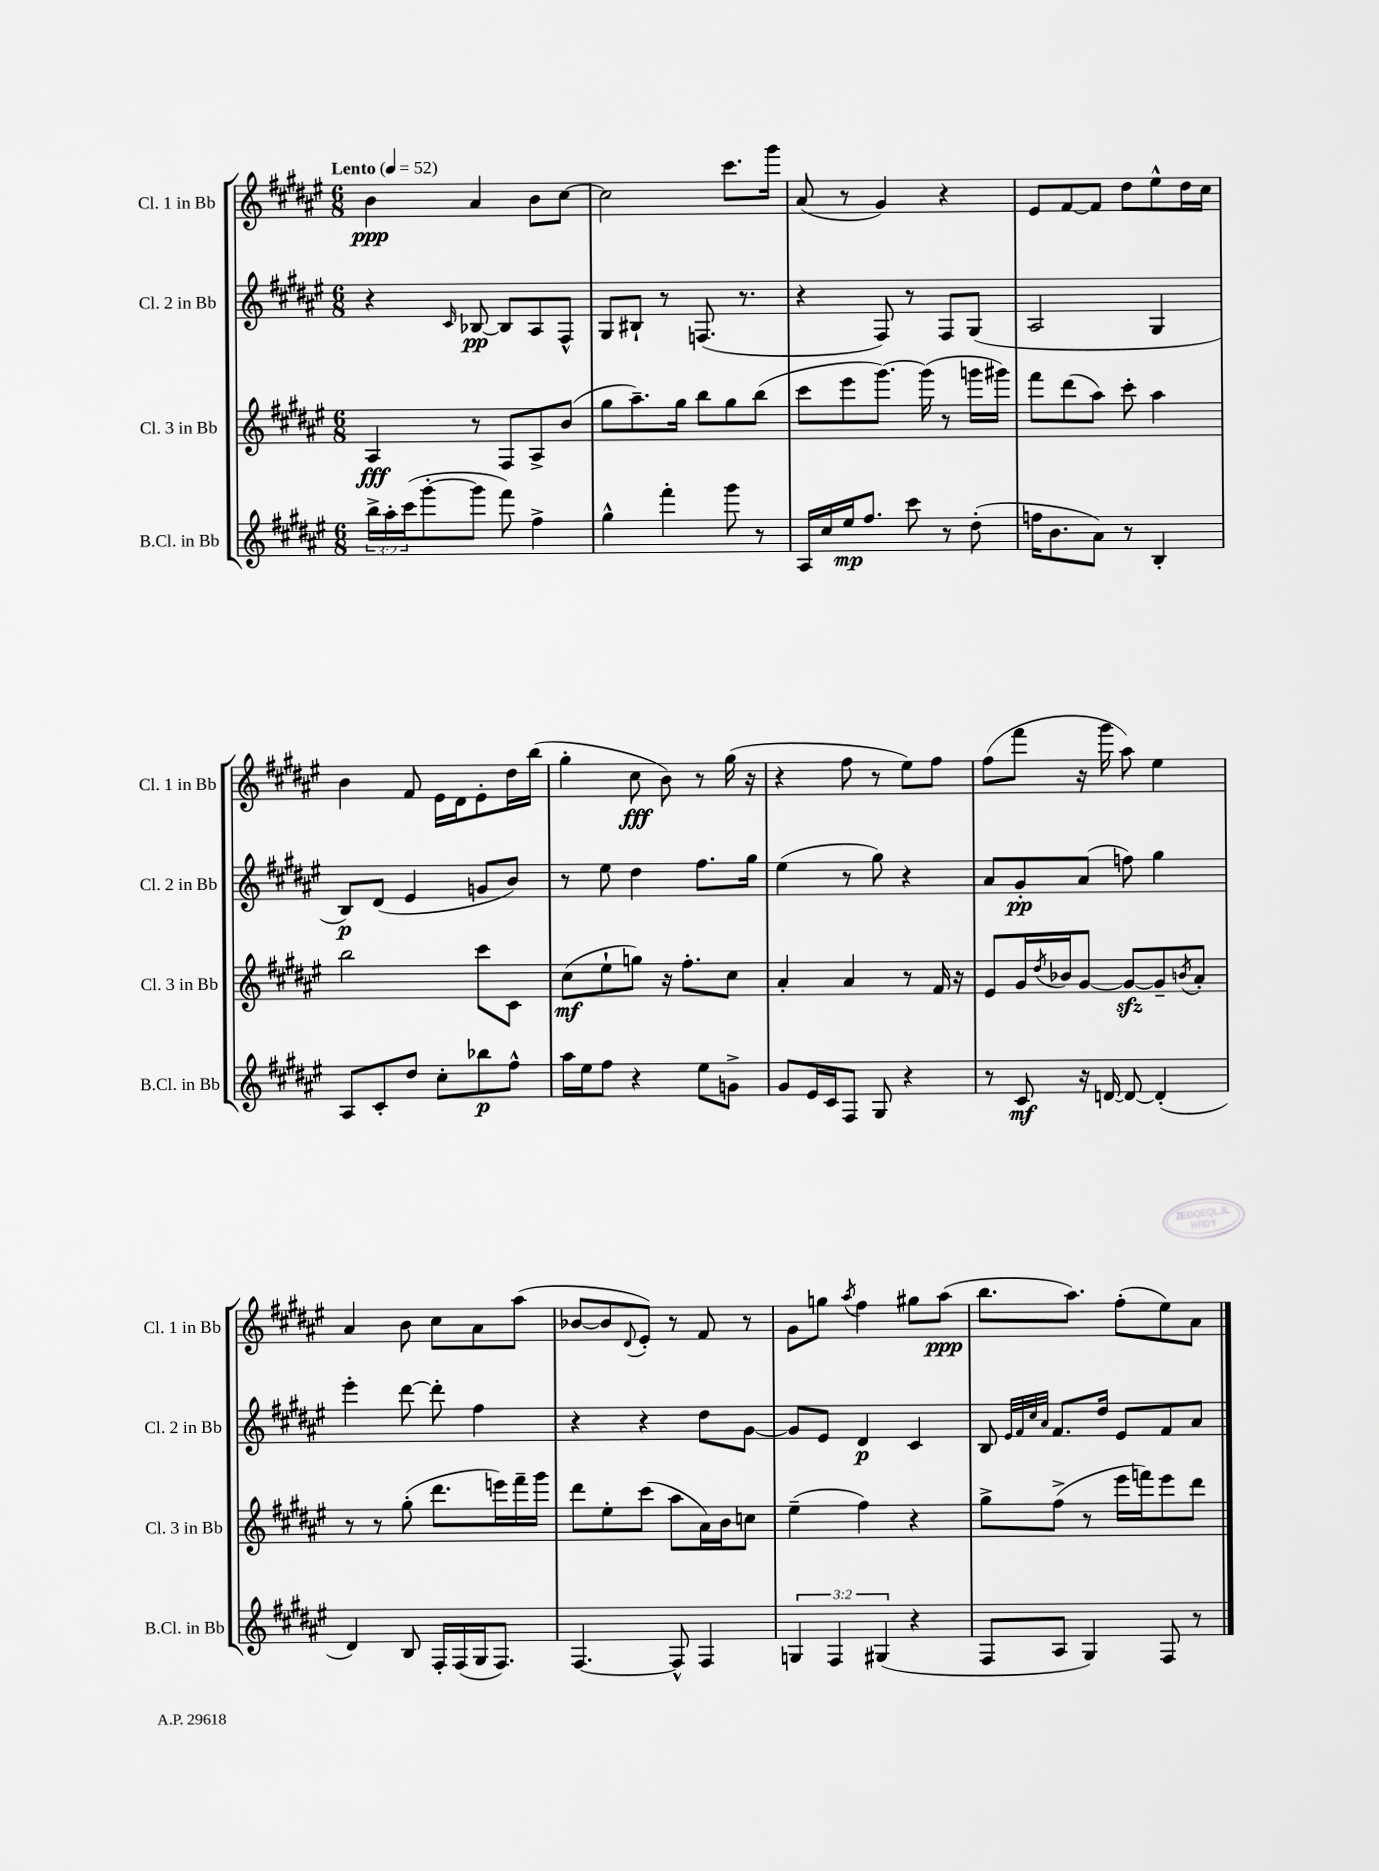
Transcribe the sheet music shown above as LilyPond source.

<<
\new StaffGroup <<
\new Staff = "s0" \with { instrumentName = "Cl. 1 in Bb" shortInstrumentName = "Cl. 1 in Bb" } {
    \clef treble \key fis \major \numericTimeSignature \time 6/8 \tempo "Lento" 4 = 52
    b'4\ppp ais'4 b'8 cis''8~ |
    cis''2 cis'''8. gis'''16 |
    ais'8( r8 gis'4) r4 |
    eis'8 fis'8~ fis'8 dis''8 eis''8-^ dis''16 cis''16 |
    b'4 fis'8 eis'16 dis'16 eis'8-. dis''16 b''16( |
    gis''4-. cis''8\fff b'8) r8 gis''16( r16 |
    r4 fis''8 r8 eis''8) fis''8 |
    fis''8( fis'''8 r16 gis'''16 ais''8) eis''4 |
    ais'4 b'8 cis''8 ais'8 ais''8( |
    bes'8~ bes'8 \appoggiatura { dis'8 } eis'8-.) r8 fis'8 r8 |
    gis'8 g''8 \acciaccatura { ais''8 } fis''4 gis''8 ais''8\ppp( |
    b''8. ais''8.) fis''8-.( eis''8) ais'8 \bar "|." |
}
\new Staff = "s1" \with { instrumentName = "Cl. 2 in Bb" shortInstrumentName = "Cl. 2 in Bb" } {
    \clef treble \key fis \major \numericTimeSignature \time 6/8
    r4 \grace { cis'16 } bes8~\pp bes8 ais8 fis8-^ |
    gis8 bis8-! r8 f8.( r8. |
    r4 fis8) r8 fis8 gis8( |
    ais2 gis4 |
    b8\p) dis'8( eis'4 g'8 b'8) |
    r8 eis''8 dis''4 fis''8. gis''16 |
    eis''4( r8 gis''8) r4 |
    ais'8 gis'8-.\pp ais'8( f''8) gis''4 |
    eis'''4-. dis'''8~ dis'''8-. fis''4 |
    r4 r4 dis''8 gis'8~ |
    gis'8 eis'8 dis'4\p cis'4 |
    b8 \grace { eis'32 fis'32 cis''32 ais'32 } fis'8. dis''16 eis'8 fis'8 ais'8 \bar "|." |
}
\new Staff = "s2" \with { instrumentName = "Cl. 3 in Bb" shortInstrumentName = "Cl. 3 in Bb" } {
    \clef treble \key fis \major \numericTimeSignature \time 6/8
    ais4\fff r8 fis8 ais8-> b'8( |
    gis''8 ais''8.--) gis''16 b''8 gis''8 b''8( |
    cis'''8 eis'''8 gis'''8.~) gis'''16( r8 g'''16 gis'''16) |
    fis'''8 dis'''8( ais''8) cis'''8-. ais''4 |
    b''2 cis'''8 cis'8 |
    cis''8\mf( eis''8-! g''8) r16 fis''8.-. cis''8 |
    ais'4-. ais'4 r8 fis'16 r16 |
    eis'8 gis'16 \acciaccatura { dis''8 } bes'16 gis'8~ gis'8~\sfz gis'8-- \acciaccatura { b'8 } ais'8-. |
    r8 r8 gis''8-.( dis'''8. e'''16) fis'''16-- gis'''16 |
    dis'''8 eis''8-. cis'''8( ais''8 ais'16) b'16 c''8 |
    eis''4--( fis''4) r4 |
    gis''8-> fis''8->( r8 eis'''16 f'''16) eis'''8 dis'''8 \bar "|." |
}
\new Staff = "s3" \with { instrumentName = "B.Cl. in Bb" shortInstrumentName = "B.Cl. in Bb" } {
    \clef treble \key fis \major \numericTimeSignature \time 6/8 \override Staff.TupletNumber.text = #tuplet-number::calc-fraction-text
    \tuplet 3/2 { b''16-> ais''16-. cis'''16( } gis'''8~-. gis'''8 fis'''8) fis''4-> |
    gis''4-^ fis'''4-. gis'''8 r8 |
    ais16 cis''16 eis''16\mp fis''8. cis'''8 r8 dis''8-.( |
    f''16 b'8. ais'8) r8 b4-. |
    ais8 cis'8-. dis''8 cis''8-. bes''8\p fis''8-^ |
    ais''16 eis''16 fis''8 r4 eis''8 g'8-> |
    gis'8 eis'16 cis'16 fis8 gis8 r4 |
    r8 cis'8\mf r16 d'16~ d'8~ d'4-.( |
    dis'4) b8 fis16-. fis16( gis16 fis8.) |
    fis4.~ fis8-^ fis4 |
    \tuplet 3/2 { g4 fis4 gis4( } r4 |
    fis8 ais8 gis4) fis8 r8 \bar "|." |
}
>>
>>
\layout { \context { \Score \remove "Bar_number_engraver" } }
